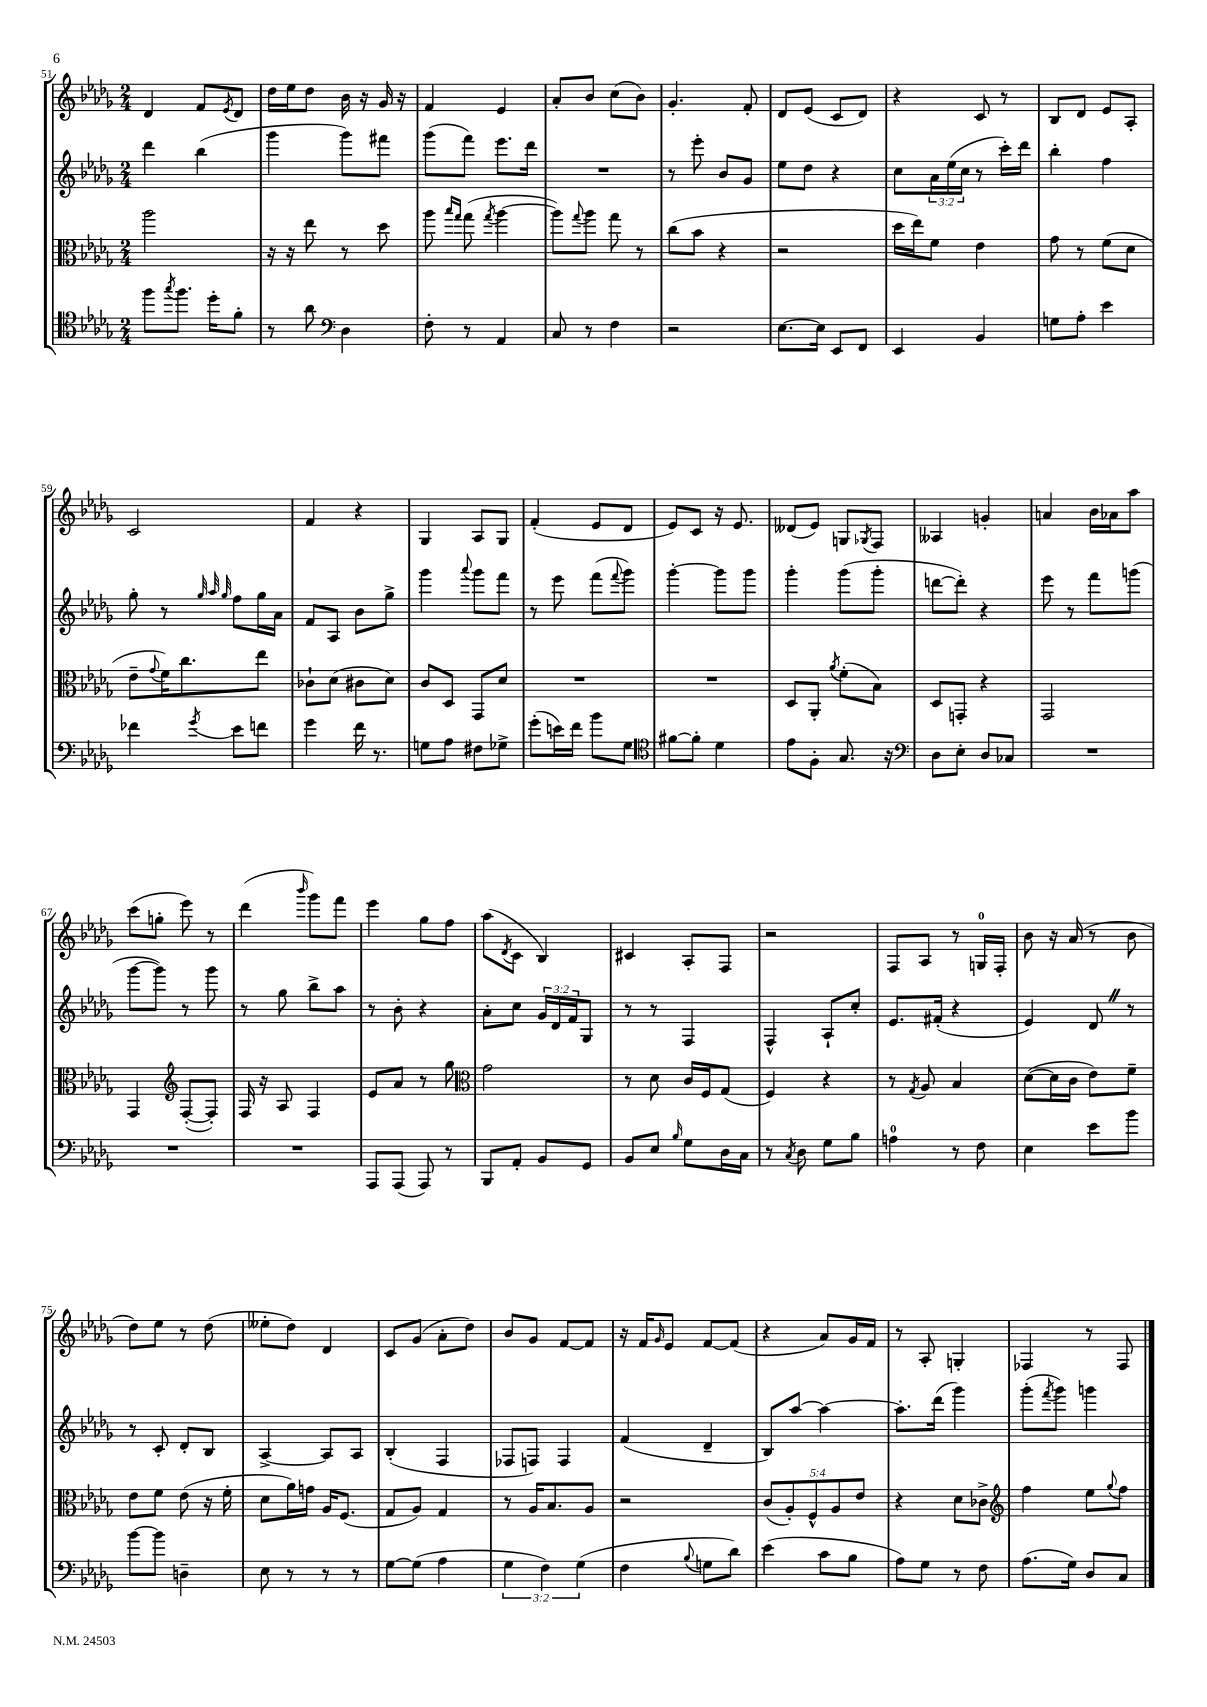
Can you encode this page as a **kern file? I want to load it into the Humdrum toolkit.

**kern	**kern	**kern	**kern
*staff4	*staff3	*staff2	*staff1
*clefC4	*clefC3	*clefG2	*clefG2
*k[b-e-a-d-g-]	*k[b-e-a-d-g-]	*k[b-e-a-d-g-]	*k[b-e-a-d-g-]
*M2/4	*M2/4	*M2/4	*M2/4
8ff\L	2aa-\	4ddd-\	4d-/
8qgg-/	.	.	.
8.ff\J	.	.	.
.	.	(4bb-\	8f/L
16dd-'\LK	.	.	.
.	.	.	8qe-/
8f'\J	.	.	8d-/J
=	=	=	=
8r	16r	4ggg-\	16dd-\LL
.	16r	.	16ee-\J
8a-\	8ee-\	.	8dd-\J
*clefF4	*	*	*
4D-\	8r	8ggg-\L)	16b-\
.	.	.	16r
.	8dd-\	8fff#\J	16g-/
.	.	.	16r
=	=	=	=
8F'\	8aa-\	(8ggg-\L	4f/
.	16qqbb-/LL	.	.
.	16qqgg-/JJ	.	.
8r	(8gg-\	8fff\J)	.
.	8qgg-/	.	.
4AA-/	[4aa-\	8.eee-\L	4e-/
.	.	16ddd-\Jk	.
=	=	=	=
8C/	8aa-\]L)	2r	8a-'/L
.	8qqgg-/	.	.
8r	8aa-\J	.	8b-/J
4F\	8gg-\	.	(8cc\L
.	8r	.	8b-\J)
=	=	=	=
2r	(8cc\L	8r	4.g-'/
.	8b-\J	8eee-'\	.
.	4r	8b-/L	.
.	.	8g-/J	8f'/
=	=	=	=
[8.E-\L	2r	8ee-\L	8d-/L
.	.	8dd-\J	(8e-/J
16E-\]Jk	.	.	.
8EE-/L	.	4r	8c/L
8FF/J	.	.	8d-/J)
=	=	=	=
4EE-/	16dd-\LL	8cc\L	4r
.	16ee-\J)	.	.
.	8f\J	24a-\L	.
.	.	(24ee-\	.
.	.	24cc\JJ	.
4BB-/	4e-\	8r	8c/
.	.	16ccc'\LL)	8r
.	.	16ddd-\JJ	.
=	=	=	=
8G\L	8g-\	4bb-'\	8B-/L
8A-'\J	8r	.	8d-/J
4e-\	(8f\L	4ff\	8e-/L
.	8d-\J	.	8A-'/J
=	=	=	=
4f-\	8e-~\L	8gg-'\	2c/
.	8qqg-/	.	.
.	16f\K)	8r	.
.	8.cc\	.	.
.	.	32qqgg-/	.
.	.	32qqaa-/	.
8qg-/	.	32qqgg-/	.
8e-\L	.	8ff\L	.
8f\J	8ee-\J	16gg-\L	.
.	.	16a-\JJ	.
=	=	=	=
4g-\	8c-`\L	8f/L	4f/
.	(8d-\J	8A-/J	.
16f\	8c#\L	8b-\L	4r
8.r	.	.	.
.	8d-\J)	8gg-^\J	.
=	=	=	=
8G\L	8c/L	4ggg-\	4G-/
8A-\J	8D-/J	.	.
.	.	8qqaaa-/	.
8F#\L	8GG-/L	8ggg-\L	8A-/L
8G-^\J	8d-/J	8fff\J	8G-/J
=	=	=	=
(8g-'\L	2r	8r	(4f'/
16e\L)	.	8eee-\	.
16f\JJ	.	.	.
8b-\L	.	(8fff\L	8e-/L
.	.	8qqfff/	.
8G-\J	.	8ggg-\J)	8d-/J
=	=	=	=
*clefC4	*	*	*
[8f#\L	2r	[4ggg-'\	8e-/L)
8f#'\]J	.	.	8c/J
4d-\	.	8ggg-\]L	16r
.	.	.	8.e-/
.	.	8ggg-\J	.
=	=	=	=
8e-\L	8D-/L	4ggg-'\	(8d--/L
8F'\J	8AA-'/J	.	8e-/J)
.	8qa-/	.	.
8.G-/	(8f'\L	(8ggg-\L	8G/L
.	.	.	8qG-/
.	8B-\J)	8ggg-'\J	8F/J
16r	.	.	.
=	=	=	=
*clefF4	*	*	*
8D-\L	8D-/L	[8ddd\L	4A--/
8E-'\J	8GG'/J	8ddd'\]J)	.
8D-/L	4r	4r	4g'/
8C-/J	.	.	.
=	=	=	=
2r	2GG-/	8eee-\	4a/
.	.	8r	.
.	.	8fff\L	16b-\LL
.	.	.	16a-\J
.	.	(8ggg\J	8aa-\J
=	=	=	=
2r	4GG-/	[8ggg-\L	(8ccc\L
.	.	8ggg-\]J)	8gg'\J
*	*clefG2	*	*
.	([8F'/L	8r	8eee-\)
.	8F'/]J)	8ggg-\	8r
=	=	=	=
2r	16F/	8r	(4ddd-\
.	16r	.	.
.	8A-/	8gg-\	.
.	.	.	16qqbbb-/
.	4F/	8bb-^\L	8ggg-\L)
.	.	8aa-\J	8fff\J
=	=	=	=
8AAA-/L	8e-/L	8r	4eee-\
(8AAA-/J	8a-/J	8b-'\	.
8AAA-/)	8r	4r	8gg-\L
8r	8gg-\	.	8ff\J
=	=	=	=
*	*clefC3	*	*
8BBB-/L	2g-\	8a-'\L	(8aa-\L
.	.	.	8qd-/
8AA-'/J	.	8cc\J	8c\J
8BB-/L	.	24g-/LL	4B-/)
.	.	24d-/	.
.	.	24f/J	.
8GG-/J	.	8G-/J	.
=	=	=	=
8BB-/L	8r	8r	4c#/
8E-/J	8d-\	8r	.
16qqB-/	.	.	.
8G-\L	16c/LL	4F/	8A-'/L
.	16F/J	.	.
16D-\L	(8G-/J	.	8F/J
16C\JJ	.	.	.
=	=	=	=
8r	4F/)	4F^^/	2r
8qC/	.	.	.
8D-\	.	.	.
8G-\L	4r	8A-`/L	.
8B-\J	.	8cc'/J	.
=	=	=	=
4A\	8r	8.e-/L	8F/L
.	8qG-/	.	.
.	8A-/	.	8A-/J
.	.	(16f#'/Jk	.
8r	4B-/	4r	8r
8F\	.	.	16G/LL
.	.	.	16F'/JJ
=	=	=	=
4E-\	([8d-\L	4e-/)	8b-\
.	16d-\]L	.	16r
.	16c\JJ	.	(16a-/
8e-\L	8e-\L)	8d-/	8r
8b-\J	8f~\J	8r	8b-\
=	=	=	=
[8b-\L	8e-\L	8r	8dd-\L)
8b-\]J	8f\J	8c'/	8ee-\J
4D~\	(8e-\	8d-'/L	8r
.	16r	8B-/J	(8dd-\
.	16f'\	.	.
=	=	=	=
8E-\	8d-\L	[4A-^/	8ee--'\L
8r	16a-\L)	.	8dd-\J)
.	16g\JJ	.	.
8r	16A-/LK	8A-/]L	4d-/
.	(8.F/J	.	.
8r	.	8A-/J	.
=	=	=	=
[8G-\L	8G-/L	(4B-'/	8c/L
(8G-\]J	8A-/J)	.	(8g-/J
4A-\	4G-/	4F/	8a-'\L
.	.	.	8dd-\J)
=	=	=	=
6G-\	8r	8F-/L	8b-/L
.	16A-/LK	8F/J)	8g-/J
6F\)	.	.	.
.	8.B-/	.	.
.	.	4F/	[8f/L
(6G-\	.	.	.
.	8A-/J	.	8f/]J
=	=	=	=
4F\	2r	(4f/	16r
.	.	.	16f/LK
.	.	.	16qqg-/
.	.	.	8e-/J
8qqB-/	.	.	.
8G\L	.	4d-~/	[8f/L
8d-\J)	.	.	(8f/]J
=	=	=	=
(4e-\	(10c/L	8B-/L)	4r
.	10A-'/)	.	.
.	.	[8aa-/J	.
.	10F^^/	.	.
8c\L	.	4aa-\_	8a-/L)
.	10A-/	.	.
8B-\J	.	.	16g-/L
.	10e-/J	.	.
.	.	.	16f/JJ
=	=	=	=
8A-\L)	4r	8.aa-'\]L	8r
8G-\J	.	.	8A-'/
.	.	(16ddd-\Jk	.
8r	8d-\L	4ggg-\)	4G'/
8F\	8c-^\J	.	.
=	=	=	=
*	*clefG2	*	*
(8.A-\L	4ff\	(8ggg-'\L	4F-/
.	.	8qfff/	.
.	.	8ggg-\J)	.
16G-\Jk)	.	.	.
8D-/L	8ee-\L	4ggg\	8r
.	8qqgg-/	.	.
8C/J	8ff\J	.	8F-/
==	==	==	==
*-	*-	*-	*-
